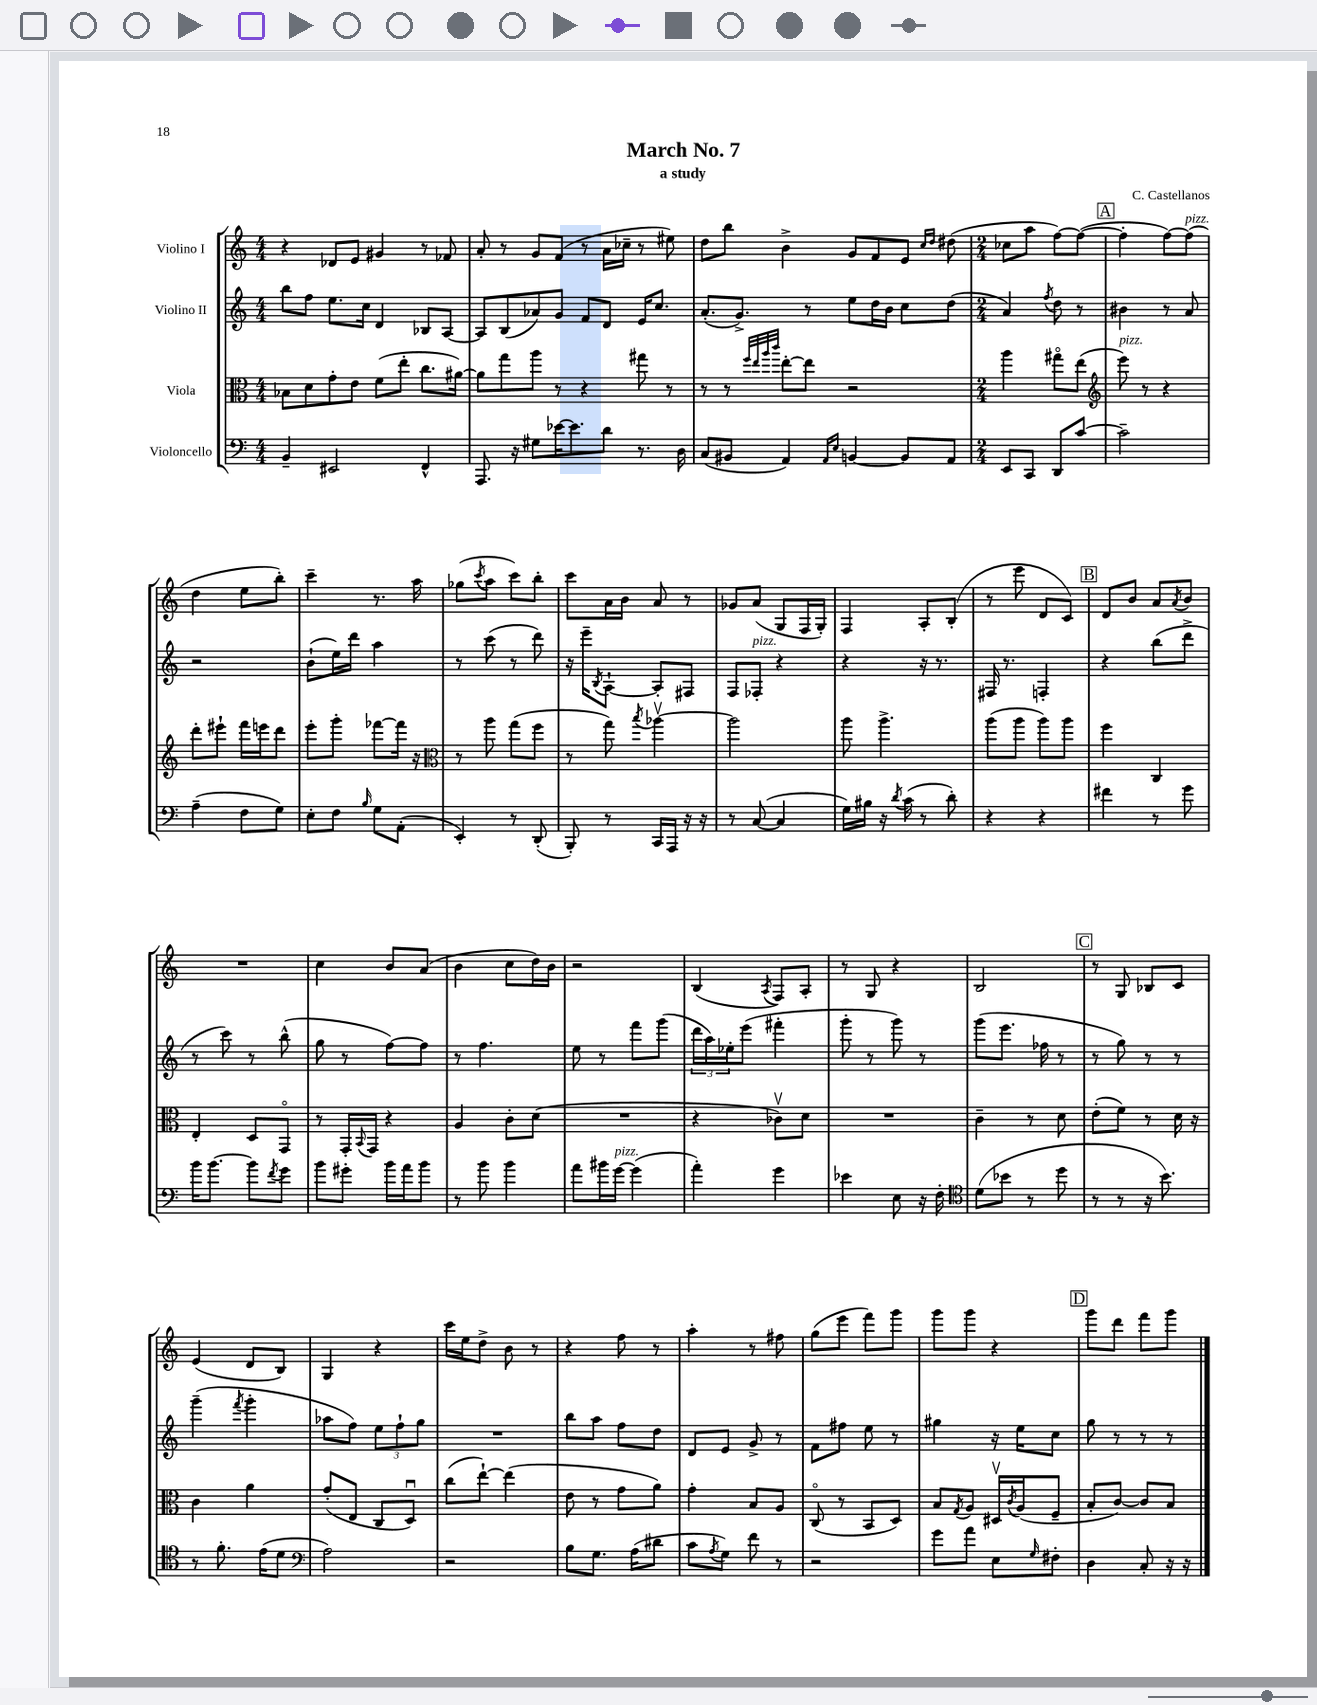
\header { title = "March No. 7" composer = "C. Castellanos" subtitle = "a study" }
<<
\new StaffGroup <<
\new Staff = "s0" \with { instrumentName = "Violino I" } {
    \clef treble \key c \major \numericTimeSignature \time 4/4
    r4 des'8 e'8 gis'4 r8 fes'8 |
    a'8-. r8 g'8 f'8( r8 a'16 ces''16-- r8 eis''8) |
    d''8 b''8 b'4-> g'8 f'8 e'8 \grace { c''16 d''16 } dis''8( |
    \numericTimeSignature \time 2/4 ces''8 a''8 f''8~) f''8~( |
    \mark \markup { \box "A" } f''4-. f''8~) f''8^\markup { \italic "pizz." }( |
    d''4 e''8 b''8-.) |
    c'''4-- r8. a''16 |
    ges''8( \acciaccatura { c'''8 } a''8 c'''8) b''8-. |
    c'''8 a'16 b'16 a'8 r8 |
    ges'8 a'8( g8 f16 g16-.) |
    f4 a8-. b8-.( |
    r8 e'''8 d'8 c'8) |
    \mark \markup { \box "B" } d'8 b'8 a'8 \acciaccatura { a'8 } b'8 |
    R2 |
    c''4 b'8 a'8( |
    b'4 c''8 d''16) b'16 |
    r2 |
    b4( \acciaccatura { a8 } f8) a8-. |
    r8 g8 r4 |
    b2 |
    \mark \markup { \box "C" } r8 g8 bes8 c'8 |
    e'4( d'8 b8) |
    g4 r4 |
    c'''16 e''16 d''8-> b'8 r8 |
    r4 f''8 r8 |
    a''4-. r8 fis''8 |
    g''8( e'''8 f'''8) g'''8 |
    g'''8 g'''8 r4 |
    \mark \markup { \box "D" } g'''8 d'''8 f'''8 g'''8 \bar "|." |
}
\new Staff = "s1" \with { instrumentName = "Violino II" } {
    \clef treble \key c \major \numericTimeSignature \time 4/4
    b''8 f''8 e''8. c''16 d'4 bes8 a8~ |
    a8 b8( aes'8) g'8 f'8 d'8 e'16 c''8. |
    a'8.-.( g'8.->) r8 e''8 d''16 b'16 c''8 d''8( |
    \numericTimeSignature \time 2/4 a'4) \acciaccatura { f''8 } d''8 r8 |
    \mark \markup { \box "A" } bis'4 r8 a'8 |
    r2 |
    b'8-!( e''16) d'''16 a''4 |
    r8 c'''8( r8 d'''8) |
    r16 e'''16-- \acciaccatura { b8 } a8~-! a8-. fis8 |
    f8 fes8-.^\markup { \italic "pizz." } r4 |
    r4 r16 r8. |
    fis16 r8. f4-. |
    \mark \markup { \box "B" } r4 b''8( d'''8-> |
    r8 c'''8) r8 b''8-^( |
    g''8 r8 f''8~) f''8 |
    r8 f''4. |
    e''8 r8 f'''8 g'''8( |
    \tuplet 3/2 { d'''16 a''16) ees''16-. } e'''8( fis'''4-. |
    g'''8-. r8 g'''8) r8 |
    g'''8( e'''8. fes''16 r8 |
    \mark \markup { \box "C" } r8 g''8) r8 r8 |
    g'''4--( \acciaccatura { f'''8 } g'''4-. |
    aes''8 f''8) \tuplet 3/2 { e''8 f''8-! g''8 } |
    R2 |
    b''8 a''8 f''8 d''8 |
    d'8 e'8 g'8-> r8 |
    f'8 fis''8 e''8 r8 |
    gis''4 r16 e''16 c''8 |
    \mark \markup { \box "D" } g''8 r8 r8 r8 \bar "|." |
}
\new Staff = "s2" \with { instrumentName = "Viola" } {
    \clef alto \key c \major \numericTimeSignature \time 4/4
    bes8 d'8 g'8-. e'8 f'8( e''8-. c''8. ais'16~) |
    ais'8 g''8 a''8 r8 r4 gis''8 r8 |
    r8 r8 \grace { f''32 e''32 a''32 c'''32 } e''8~-. e''8 r2 |
    \numericTimeSignature \time 2/4 a''4 gis''8\flageolet e''8( |
    \mark \markup { \box "A" } \clef treble e'''8^\markup { \italic "pizz." }) r8 r4 |
    d'''8-. eis'''8-! f'''16 e'''16 d'''8 |
    e'''8-. g'''8-. fes'''8~ fes'''16 r16 |
    \clef alto r8 a''8 g''8( f''8 |
    r8 g''8) \acciaccatura { b''8 } aes''4~\upbow |
    aes''2 |
    a''8 a''4.-> |
    a''8( a''8 a''8) a''8 |
    \mark \markup { \box "B" } f''4 c4 |
    e4-. d8 g,8\flageolet |
    r8 g,16-. \appoggiatura { b,8 } g,16 r4 |
    a4 c'8-. d'8( |
    R2 |
    r4 ces'8\upbow) d'8 |
    R2 |
    c'4-- r8 d'8 |
    \mark \markup { \box "C" } e'8-.( f'8) r8 d'16 r16 |
    c'4 a'4 |
    g'8-.( e8 c8 d8\downbow) |
    c''8( e''8~-!) e''4( |
    e'8 r8 g'8 a'8) |
    g'4-. b8 a8 |
    c8\flageolet( r8 b,8 d8) |
    b8 \acciaccatura { g8 } a8 dis16\upbow \acciaccatura { c'8 } a16( f8-- |
    \mark \markup { \box "D" } b8-. c'8~) c'8 b8 \bar "|." |
}
\new Staff = "s3" \with { instrumentName = "Violoncello" } {
    \clef bass \key c \major \numericTimeSignature \time 4/4
    b,4-- eis,2 f,4-^ |
    a,,8. r16 gis8 ees'16~ ees'8. d'8 r8. d16 |
    c8( bis,8 a,4) \grace { a,16 e16 } b,4~ b,8 a,8 |
    \numericTimeSignature \time 2/4 e,8 c,8 d,8 c'8~ |
    \mark \markup { \box "A" } c'2-- |
    a4--( f8 g8) |
    e8-. f8 \grace { b16 } g8 a,8-.( |
    e,4-.) r8 d,8-.( |
    b,,8-.) r8 c,16 a,,16 r16 r16 |
    r8 c8~( c4 |
    g16) bis16 r16 \acciaccatura { d'8 } c'16( r8 d'8-.) |
    r4 r4 |
    \mark \markup { \box "B" } fis'4 r8 g'8 |
    b'16 b'8.~ b'8 \acciaccatura { f'8 } g'8 |
    b'8 gis'8-. b'16 a'16 b'8 |
    r8 b'8 b'4 |
    a'8 bis'16 g'16~^\markup { \italic "pizz." } g'4( |
    a'4-.) g'4 |
    ees'4 e8 r16 f16-. |
    \clef tenor d'8( bes'8 r8 d''8 |
    \mark \markup { \box "C" } r8 r8 r16 b'8.) |
    r8 f'8.-. e'16( d'8 |
    \clef bass a2) |
    r2 |
    b8 g8. a16( dis'8 |
    c'8 \acciaccatura { a8 } g8) f'8 r8 |
    r2 |
    g'8 a'8 e8 \grace { g16 } fis8-. |
    \mark \markup { \box "D" } d4 c8-. r16 r16 \bar "|." |
}
>>
>>
\layout { \context { \Score \remove "Bar_number_engraver" } }
